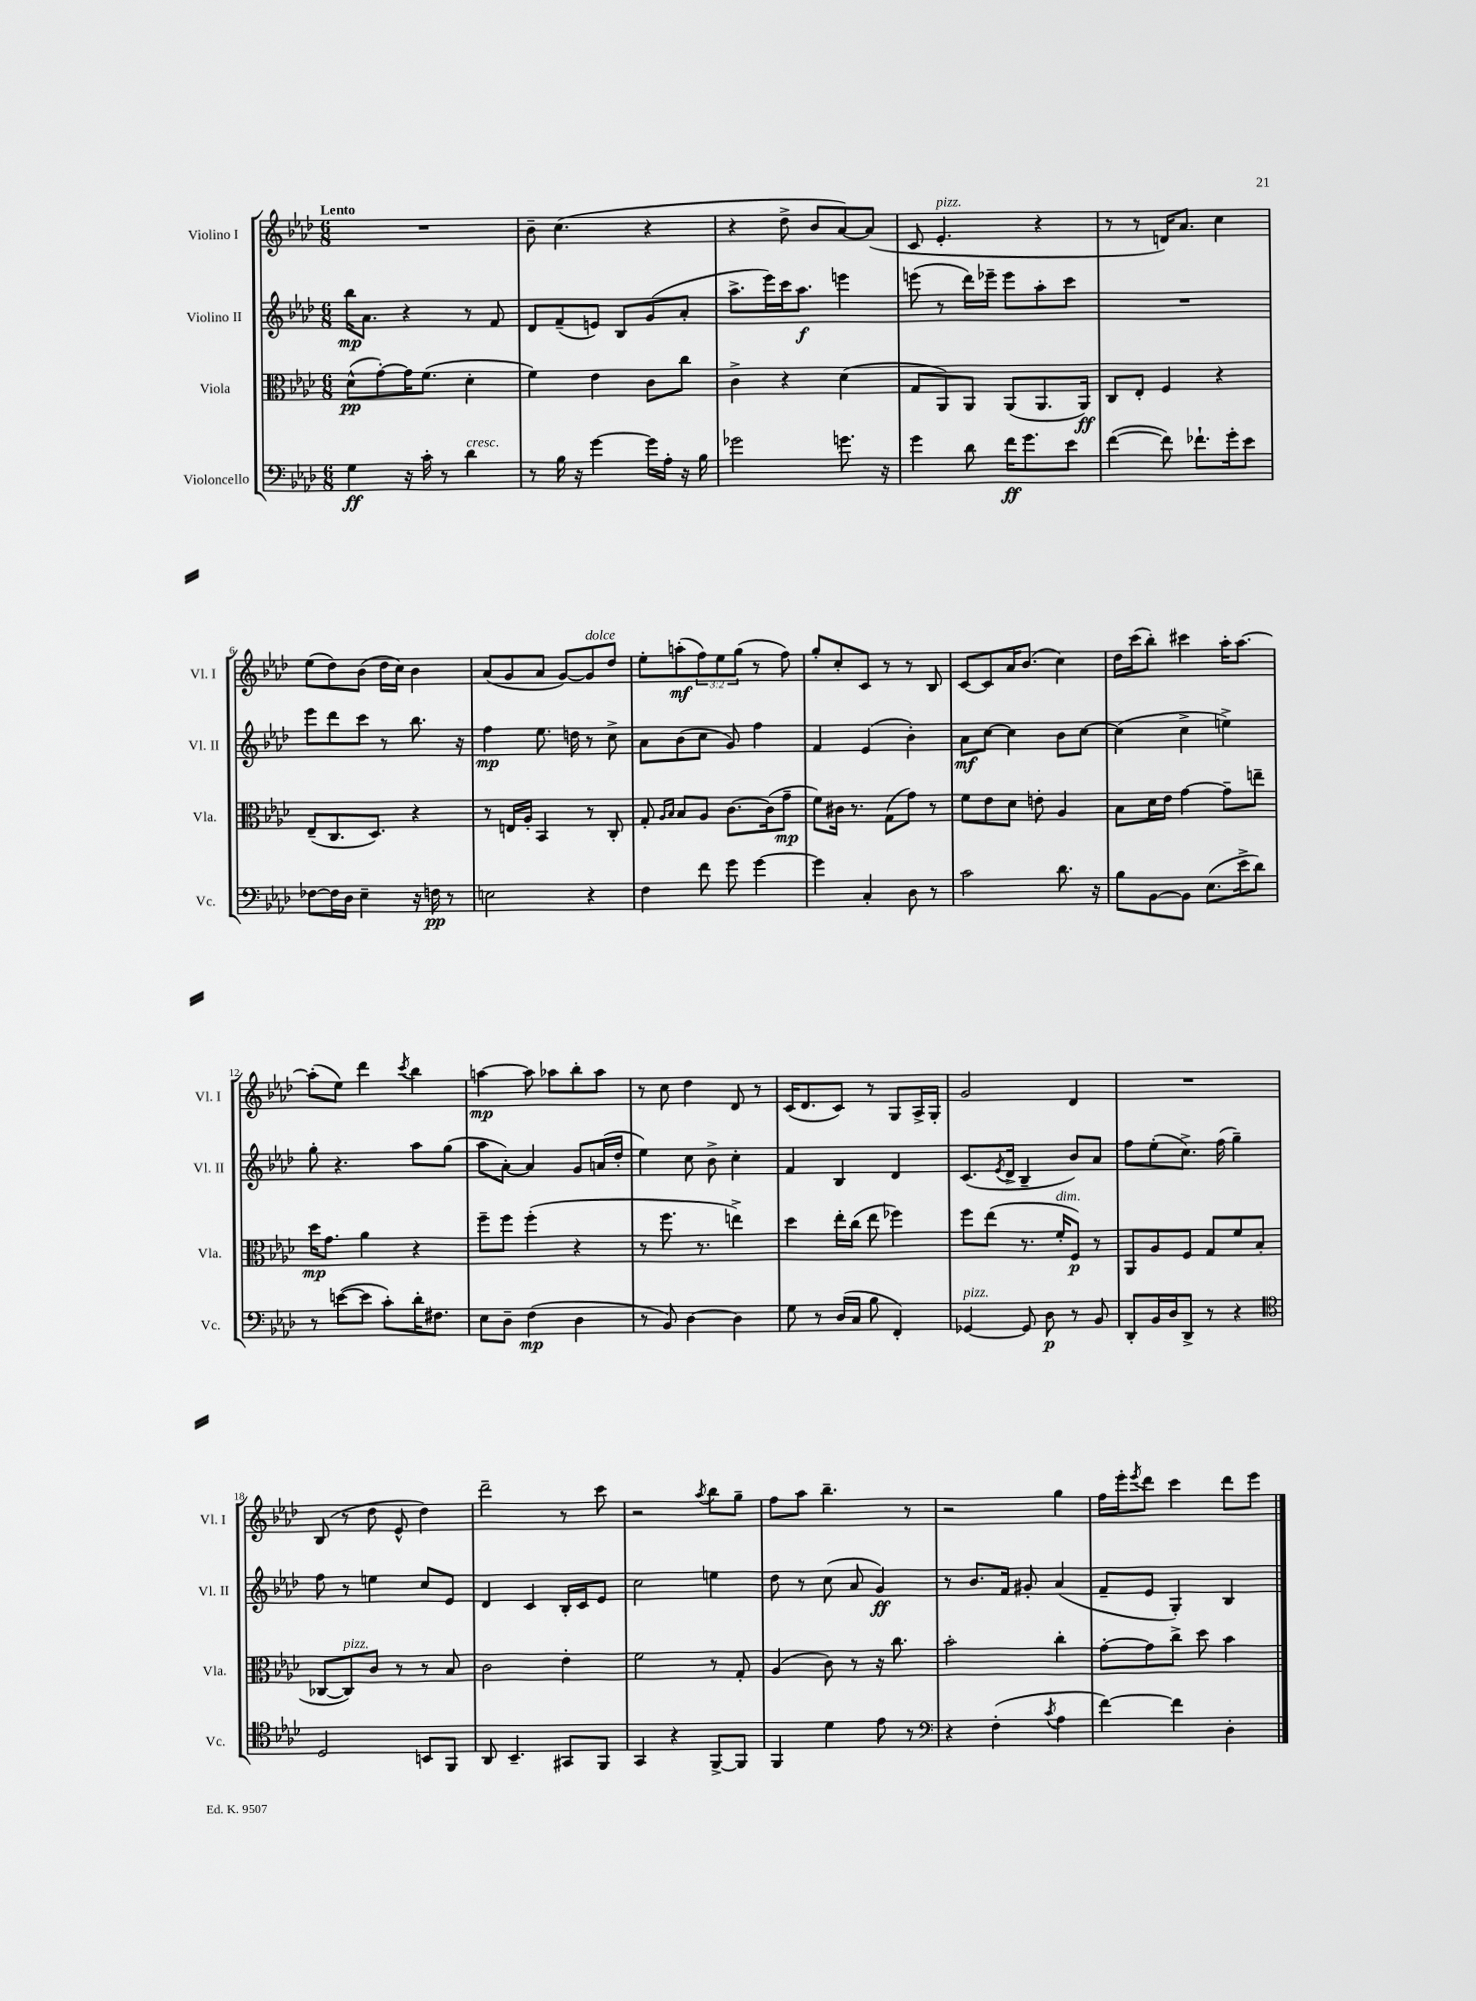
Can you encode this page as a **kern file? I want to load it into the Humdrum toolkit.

**kern	**dynam	**kern	**dynam	**kern	**dynam	**kern	**dynam
*part4	*part4	*part3	*part3	*part2	*part2	*part1	*part1
*staff4	*staff4	*staff3	*staff3	*staff2	*staff2	*staff1	*staff1
*I"Violoncello	*	*I"Viola	*	*I"Violino II	*	*I"Violino I	*
*I'Vc.	*	*I'Vla.	*	*I'Vl. II	*	*I'Vl. I	*
*clefF4	*	*clefC3	*	*clefG2	*	*clefG2	*
*k[b-e-a-d-]	*	*k[b-e-a-d-]	*	*k[b-e-a-d-]	*	*k[b-e-a-d-]	*
*M6/8	*	*M6/8	*	*M6/8	*	*M6/8	*
=1	=1	=1	=1	=1	=1	=1	=1
!	!	!	!	!	!	!LO:TX:a:B:t=Lento	!
4G\	ff	(8d-^^\L	pp	16bb-\KL	mp	2.r	.
.	.	.	.	8.a-\J	.	.	.
.	.	[8g'\)	.	.	.	.	.
16r	.	16g\K]	.	4r	.	.	.
16c'\	.	(8.f\J	.	.	.	.	.
8r	.	.	.	.	.	.	.
!LO:TX:a:i:t=cresc.	!	!	!	!	!	!	!
4d-\	.	4d-'\	.	8r	.	.	.
.	.	.	.	8f/	.	.	.
=2	=2	=2	=2	=2	=2	=2	=2
8r	.	4f\)	.	8d-/L	.	8b-~\	.
16B-\	.	.	.	(8f~/	.	(4.cc\	.
16r	.	.	.	.	.	.	.
[4g\	.	4e-\	.	8en/J)	.	.	.
.	.	.	.	8B-/L	.	.	.
16g\LL]	.	8c\L	.	(8g/	.	4r	.
16A-'\JJ	.	.	.	.	.	.	.
16r	.	8cc\J	.	8a-'/J	.	.	.
16B-\	.	.	.	.	.	.	.
=3	=3	=3	=3	=3	=3	=3	=3
2g-X\	.	4c^\	.	8.aa-^\L	.	4r	.
.	.	.	.	16eee-\L)	.	.	.
.	.	4r	.	16ccc\J	.	8dd-^\	.
.	.	.	.	8.aa-\J	f	.	.
.	.	.	.	.	.	8b-/L	.
8.gn\	.	(4d-\	.	4eeen\	.	[8a-/)	.
.	.	.	.	.	.	(8a-/J]	.
16r	.	.	.	.	.	.	.
=4	=4	=4	=4	=4	=4	=4	=4
4g\	.	8G/L	.	(8eeen\	.	8c/	.
!	!	!	!	!	!	!LO:TX:a:i:t=pizz.	!
.	.	8AA-/)	.	8r	.	4.e-'/	.
8d-\	.	8AA-/J	.	16ddd-\LL)	.	.	.
.	.	.	.	16eee-X~\JJ	.	.	.
16f\KL	ff	(8AA-/L	.	8eee-\L	.	.	.
8.g\	.	.	.	.	.	.	.
.	.	8.AA-/	.	8aa-'\	.	4r	.
8e-\J	.	.	.	8ccc\J	.	.	.
.	.	16AA-/Jk)	ff	.	.	.	.
=5	=5	=5	=5	=5	=5	=5	=5
([4f\	.	8C/L	.	2.r	.	8r	.
.	.	8E-'/J	.	.	.	8r	.
8f\])	.	4F/	.	.	.	16dn/KL)	.
.	.	.	.	.	.	8.a-/J	.
8.f-X`\L	.	.	.	.	.	.	.
.	.	4r	.	.	.	4cc\	.
16g'\k	.	.	.	.	.	.	.
8e-\J	.	.	.	.	.	.	.
!!LO:LB:g=z
=6	=6	=6	=6	=6	=6	=6	=6
[8F-X\L	.	(8E-~/L	.	8eee-\L	.	(8ee-\L	.
16F-\L]	.	8.C/	.	8ddd-\	.	8dd-\)	.
16D-\JJ	.	.	.	.	.	.	.
4E-~\	.	.	.	8ccc\J	.	(8b-\J	.
.	.	8.D-/J)	.	.	.	.	.
.	.	.	.	8r	.	16dd-\LL	.
.	.	.	.	.	.	16cc\JJ)	.
16r	.	4r	.	8.bb-\	.	4b-\	.
16Fn\	pp	.	.	.	.	.	.
8r	.	.	.	.	.	.	.
.	.	.	.	16r	.	.	.
=7	=7	=7	=7	=7	=7	=7	=7
2En\	.	8r	.	4ff\	mp	(8a-/L	.
.	.	16En/LL	.	.	.	8g/	.
.	.	16A-'/JJ	.	.	.	.	.
.	.	4BB-/	.	8.ee-\	.	8a-/J	.
.	.	.	.	.	.	[8g/L)	.
.	.	.	.	16ddn\	.	.	.
!	!	!	!	!	!	!LO:TX:a:i:t=dolce	!
4r	.	8r	.	8r	.	8g/]	.
.	.	8C'/	.	8cc^\	.	8dd-/J	.
=8	=8	=8	=8	=8	=8	=8	=8
4F\	.	8G'/	.	8a-\L	.	8ee-'\L	.
.	.	16qqA-/LL	.	.	.	.	.
.	.	16qqB-/JJ	.	.	.	.	.
.	.	8B-/L	.	(8b-\	.	(8aan'\	mf
8f\	.	8A-/J	.	8cc\J	.	12ff\)	.
.	.	.	.	.	.	12ee-\	.
8g\	.	[8.c\L	.	8g/)	.	.	.
.	.	.	.	.	.	(12gg\J	.
[4g\	.	.	.	4ff\	.	8r	.
.	.	(16c\k]	.	.	.	.	.
.	.	8g~\J	mp	.	.	8ff\)	.
=9	=9	=9	=9	=9	=9	=9	=9
4g\]	.	8f\L)	.	4f/	.	8gg'/L	.
.	.	16c#X\Jk	.	.	.	8cc'/	.
.	.	8.r	.	.	.	.	.
4C'/	.	.	.	(4e-/	.	8c/J	.
.	.	(8G\L	.	.	.	8r	.
8D-\	.	8g\J)	.	4b-'\)	.	8r	.
8r	.	8r	.	.	.	8B-/	.
=10	=10	=10	=10	=10	=10	=10	=10
2c\	.	8f\L	.	8a-\L	mf	[8c/L	.
.	.	8e-\	.	[8cc\J	.	8c/]	.
.	.	8d-\J	.	4cc\]	.	16a-/K	.
.	.	.	.	.	.	(8.b-/J	.
.	.	8en'\	.	.	.	.	.
8.d-\	.	4A-/	.	8b-\L	.	4cc\)	.
.	.	.	.	[8cc\J	.	.	.
16r	.	.	.	.	.	.	.
=11	=11	=11	=11	=11	=11	=11	=11
8B-\L	.	8B-\L	.	(4cc\]	.	16dd-\LL	.
.	.	.	.	.	.	(16ccc\J	.
[8BB-\	.	16d-\L	.	.	.	8bb-'\J)	.
.	.	16e-\JJ	.	.	.	.	.
8BB-\J]	.	[4g\	.	4cc^\	.	4ccc#X\	.
(8.E-\L	.	.	.	.	.	.	.
.	.	8g~\L]	.	4een^\)	.	16aa-'\KL	.
16e-^\k	.	.	.	.	.	[8.aa-\J	.
8d-\J)	.	8een~\J	.	.	.	.	.
!!LO:LB:g=z
=12	=12	=12	=12	=12	=12	=12	=12
8r	.	16dd-\KL	mp	8gg'\	.	(8aa-'\L]	.
.	.	8.g\J	.	.	.	.	.
([8en\L	.	.	.	4.r	.	8ee-\J)	.
8e\J]	.	4a-\	.	.	.	4ddd-\	.
8c'\L)	.	.	.	.	.	.	.
.	.	.	.	.	.	8qccc/	.
16d-'\K	.	4r	.	8aa-\L	.	4bb-\	.
8.F#X\J	.	.	.	.	.	.	.
.	.	.	.	(8gg\J	.	.	.
=13	=13	=13	=13	=13	=13	=13	=13
8E-\L	.	8ff~\L	.	8aa-\L	.	[4aan\	mp
8D-~\J	.	8ff\J	.	[8a-'\J)	.	.	.
(4F\	mp	(4ff'\	.	4a-/]	.	8aa\]	.
.	.	.	.	.	.	8aa-X\L	.
4D-\	.	4r	.	8g/L	.	8bb-'\	.
.	.	.	.	(16an/L	.	8aa-\J	.
.	.	.	.	16dd-'/JJ	.	.	.
=14	=14	=14	=14	=14	=14	=14	=14
8r	.	8r	.	4ee-\)	.	8r	.
8BB-/)	.	8.ff\	.	.	.	8cc\	.
[4D-\	.	.	.	8cc\	.	4dd-\	.
.	.	8.r	.	.	.	.	.
.	.	.	.	8b-^\	.	.	.
4D-\]	.	4een^\)	.	4cc'\	.	8d-/	.
.	.	.	.	.	.	8r	.
=15	=15	=15	=15	=15	=15	=15	=15
8G\	.	4dd-\	.	4f/	.	(16c/KL	.
.	.	.	.	.	.	8.d-/	.
8r	.	.	.	.	.	.	.
(16D-/LL	.	16ee-'\LL	.	4B-/	.	8c/J)	.
16C/JJ	.	(16cc\JJ	.	.	.	.	.
8B-\	.	8ee-\	.	.	.	8r	.
4FF'/)	.	4ff-X\)	.	4d-/	.	8G/L	.
.	.	.	.	.	.	16A-^/L	.
.	.	.	.	.	.	16G'/JJ	.
=16	=16	=16	=16	=16	=16	=16	=16
!LO:TX:a:i:t=pizz.	!	!	!	!	!	!	!
[4GG-X/	.	8ff\L	.	(8.c/L	.	2g/	.
.	.	(8ee-\J	.	.	.	.	.
.	.	.	.	8qe-/	.	.	.
.	.	.	.	16d-^/Jk	.	.	.
8GG-/]	.	8.r	.	4B-~/	.	.	.
8D-\	p	.	.	.	.	.	.
!	!	!LO:TX:a:i:t=dim.	!	!	!	!	!
.	.	16f'/KL	.	.	.	.	.
8r	.	8F/J)	p	8b-/L)	.	4d-/	.
8BB-/	.	8r	.	8a-/J	.	.	.
=17	=17	=17	=17	=17	=17	=17	=17
8DD-'/L	.	8AA-/L	.	8ff\L	.	2.r	.
16BB-/L	.	8A-/	.	(8ee-'\	.	.	.
16D-/J	.	.	.	.	.	.	.
8DD-^/J	.	8F/J	.	8.cc^\J)	.	.	.
8r	.	8G/L	.	.	.	.	.
.	.	.	.	(16ff\	.	.	.
4r	.	8f/	.	4gg~\)	.	.	.
.	.	(8B-/J	.	.	.	.	.
!!LO:LB:g=z
=18	=18	=18	=18	=18	=18	=18	=18
*clefC4	*	*	*	*	*	*	*
2D-/	.	[8C-X/L	.	8ff\	.	(8B-/	.
!	!	!LO:TX:a:i:t=pizz.	!	!	!	!	!
.	.	8C-/])	.	8r	.	8r	.
.	.	8c/J	.	4een\	.	8dd-\	.
.	.	8r	.	.	.	8e-^^/	.
8BBn/L	.	8r	.	8cc/L	.	4dd-\)	.
8FF/J	.	8B-/	.	8e-/J	.	.	.
=19	=19	=19	=19	=19	=19	=19	=19
8AA-/	.	2c\	.	4d-/	.	2ddd-~\	.
4.BB-~/	.	.	.	.	.	.	.
.	.	.	.	4c/	.	.	.
8GG#X/L	.	4e-'\	.	16B-'/LL	.	8r	.
.	.	.	.	16c/J	.	.	.
8FF/J	.	.	.	8e-/J	.	8ccc\	.
=20	=20	=20	=20	=20	=20	=20	=20
4GG/	.	2f\	.	2cc\	.	2r	.
4r	.	.	.	.	.	.	.
.	.	.	.	.	.	8qaa-/	.
[8FF^/L	.	8r	.	4een\	.	8bb-\L	.
8FF/J]	.	8G'/	.	.	.	8gg~\J	.
=21	=21	=21	=21	=21	=21	=21	=21
4FF/	.	(4A-/	.	8dd-\	.	8ff\L	.
.	.	.	.	8r	.	8aa-\J	.
4d-\	.	8c\)	.	(8cc\	.	4.bb-~\	.
.	.	8r	.	8a-/	.	.	.
8e-\	.	16r	.	4g/)	ff	.	.
.	.	8.cc\	.	.	.	.	.
8r	.	.	.	.	.	8r	.
=22	=22	=22	=22	=22	=22	=22	=22
*clefF4	*	*	*	*	*	*	*
4r	.	2b-'\	.	8r	.	2r	.
.	.	.	.	8.b-/L	.	.	.
(4F'\	.	.	.	.	.	.	.
.	.	.	.	16f/Jk	.	.	.
.	.	.	.	8g#X'/	.	.	.
8qc/	.	.	.	.	.	.	.
4A-\	.	4cc'\	.	(4a-/	.	4gg\	.
=23	=23	=23	=23	=23	=23	=23	=23
[4f\)	.	[8g'\L	.	8f~/L	.	16ff\LL	.
.	.	.	.	.	.	16eee-'\J	.
.	.	.	.	.	.	8qeee-/	.
.	.	8g\]	.	8e-/J	.	8ddd-\J	.
4f\]	.	8cc^\J	.	4G'/)	.	4ccc\	.
.	.	8dd-\	.	.	.	.	.
4D-'\	.	4b-\	.	4B-/	.	8ddd-\L	.
.	.	.	.	.	.	8eee-\J	.
==	==	==	==	==	==	==	==
*-	*-	*-	*-	*-	*-	*-	*-
